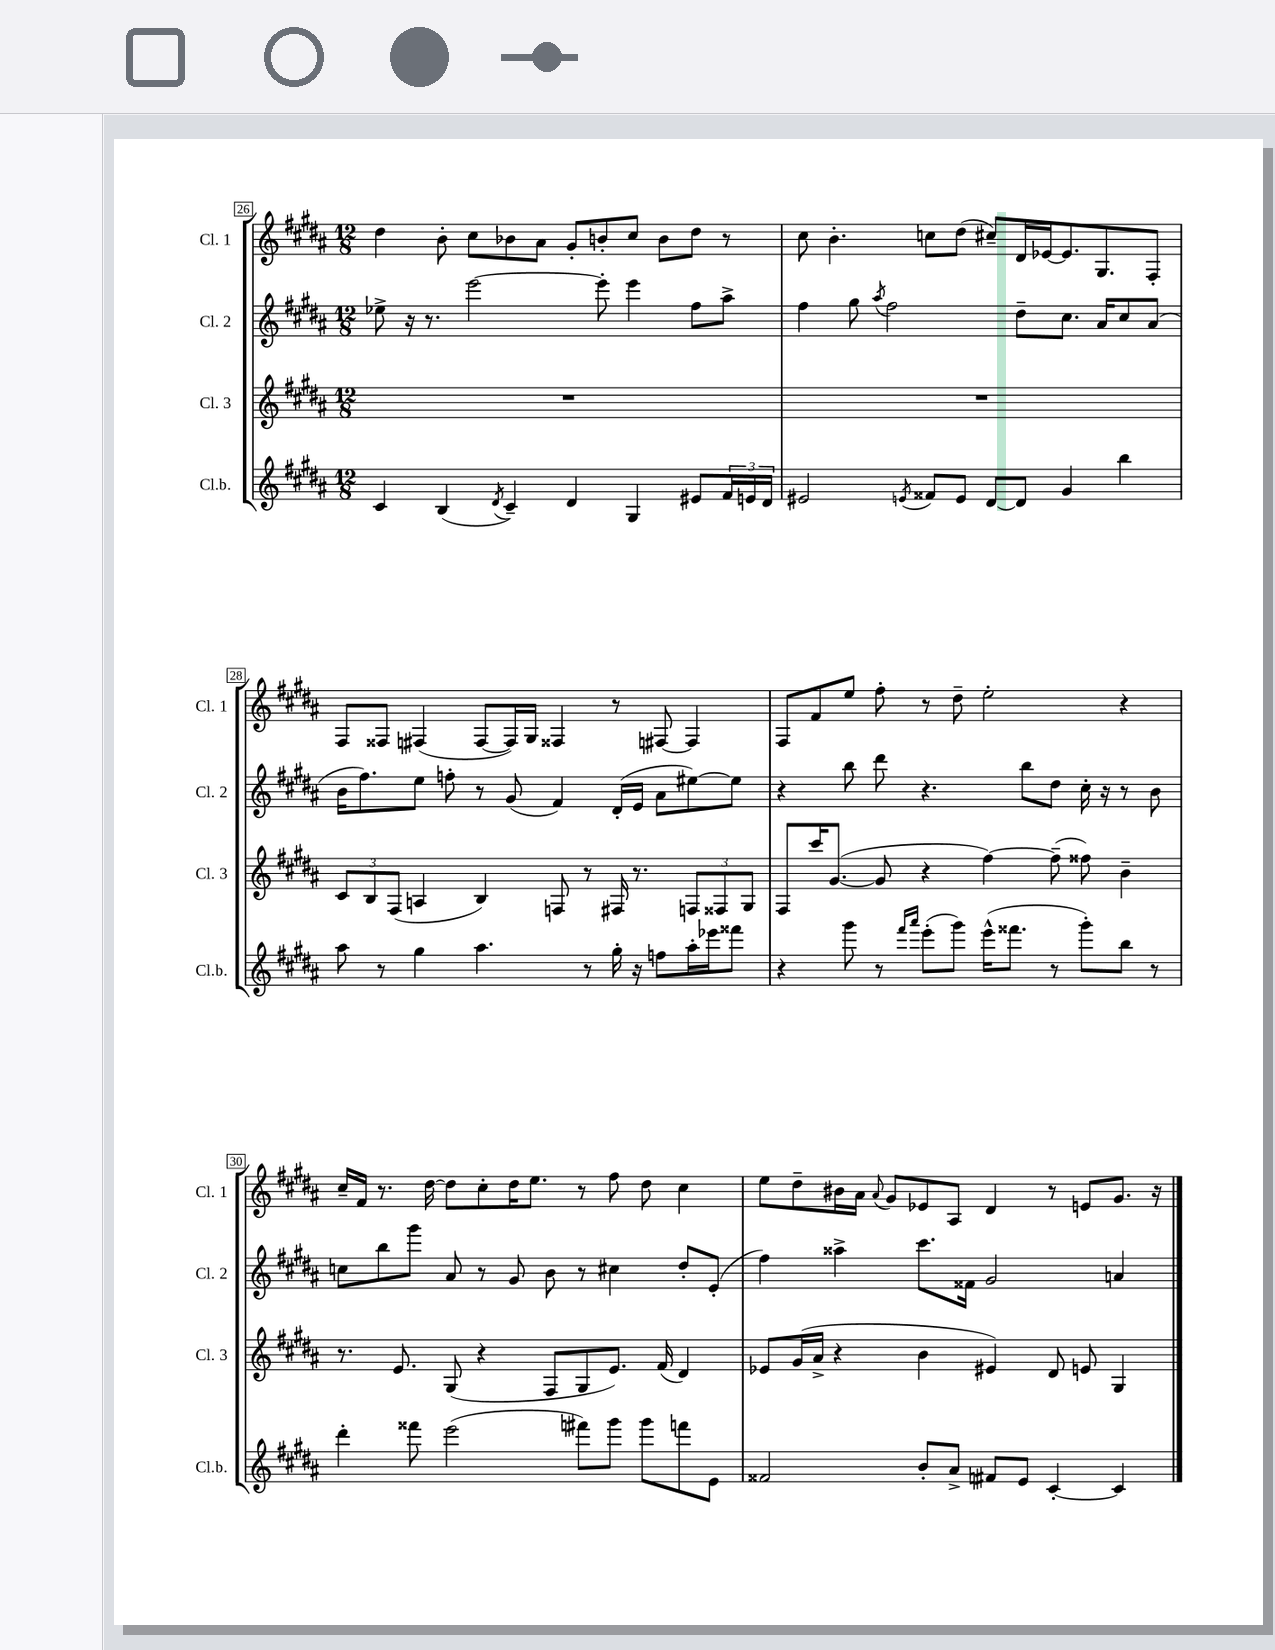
<<
\new StaffGroup <<
\new Staff = "s0" \with { instrumentName = "Cl. 1" shortInstrumentName = "Cl. 1" } {
    \clef treble \key b \major \numericTimeSignature \time 12/8
    dis''4 b'8-. cis''8 bes'8 ais'8 gis'8-. b'8-. cis''8 b'8 dis''8 r8 |
    cis''8 b'4.-. c''8 dis''8( cis''8--) dis'16 ees'16~ ees'8. gis8. fis8-. |
    fis8 fisis8 fis4( fis8~ fis16) gis16 fisis4 r8 fis8~ fis4 |
    fis8 fis'8 e''8 fis''8-. r8 dis''8-- e''2-. r4 |
    cis''16-- fis'16 r8. dis''16~ dis''8 cis''8-. dis''16 e''8. r8 fis''8 dis''8 cis''4 |
    e''8 dis''8-- bis'16 ais'16 \appoggiatura { ais'8 } gis'8 ees'8 ais8 dis'4 r8 e'8 gis'8. r16 \bar "|." |
}
\new Staff = "s1" \with { instrumentName = "Cl. 2" shortInstrumentName = "Cl. 2" } {
    \clef treble \key b \major \numericTimeSignature \time 12/8
    ees''8-> r16 r8. e'''2~ e'''8-. e'''4 fis''8 ais''8-> |
    fis''4 gis''8 \acciaccatura { ais''8 } fis''2 dis''8-- cis''8. ais'16 cis''8 ais'8( |
    b'16 fis''8.) e''8 f''8-. r8 gis'8( fis'4) dis'16-.( e'16 ais'8 eis''8~) eis''8 |
    r4 b''8 dis'''8 r4. b''8 dis''8 cis''16-. r16 r8 b'8 |
    c''8 b''8 gis'''8 ais'8 r8 gis'8 b'8 r8 cis''4 dis''8-. e'8-.( |
    fis''4) aisis''4-> cis'''8. fisis'16 gis'2 a'4 \bar "|." |
}
\new Staff = "s2" \with { instrumentName = "Cl. 3" shortInstrumentName = "Cl. 3" } {
    \clef treble \key b \major \numericTimeSignature \time 12/8
    R1. |
    R1. |
    \tuplet 3/2 { cis'8 b8 fis8( } a4 b4) f8 r8 fis16 r8. \tuplet 3/2 { f8 fisis8 gis8 } |
    fis8 cis'''16 gis'8.~( gis'8 r4 fis''4~) fis''8--( fisis''8) b'4-- |
    r8. e'8. gis8( r4 fis8 gis8 e'8.) fis'16( dis'4) |
    ees'8 gis'16( ais'16-> r4 b'4 eis'4) dis'8 e'8 gis4 \bar "|." |
}
\new Staff = "s3" \with { instrumentName = "Cl.b." shortInstrumentName = "Cl.b." } {
    \clef treble \key b \major \numericTimeSignature \time 12/8
    cis'4 b4( \acciaccatura { dis'8 } cis'4--) dis'4 gis4 eis'8 \tuplet 3/2 { fis'16 e'16 dis'16 } |
    eis'2 \acciaccatura { e'8 } fisis'8 e'8 dis'8~ dis'8 gis'4 b''4 |
    ais''8 r8 gis''4 ais''4. r8 gis''16-. r16 f''8 ais''16-. ees'''16 fisis'''8 |
    r4 gis'''8 r8 \grace { fis'''16 ais'''16 } e'''8-.( gis'''8) e'''16-^( fisis'''8. r8 gis'''8-.) b''8 r8 |
    dis'''4-. fisis'''8 e'''2( fis'''8) gis'''8 gis'''8 f'''8 e'8 |
    fisis'2 b'8-. ais'8-> fis'8 e'8 cis'4~-. cis'4 \bar "|." |
}
>>
>>
\layout { \context { \Score currentBarNumber = #26 \override BarNumber.stencil = #(make-stencil-boxer 0.1 0.3 ly:text-interface::print) } }
